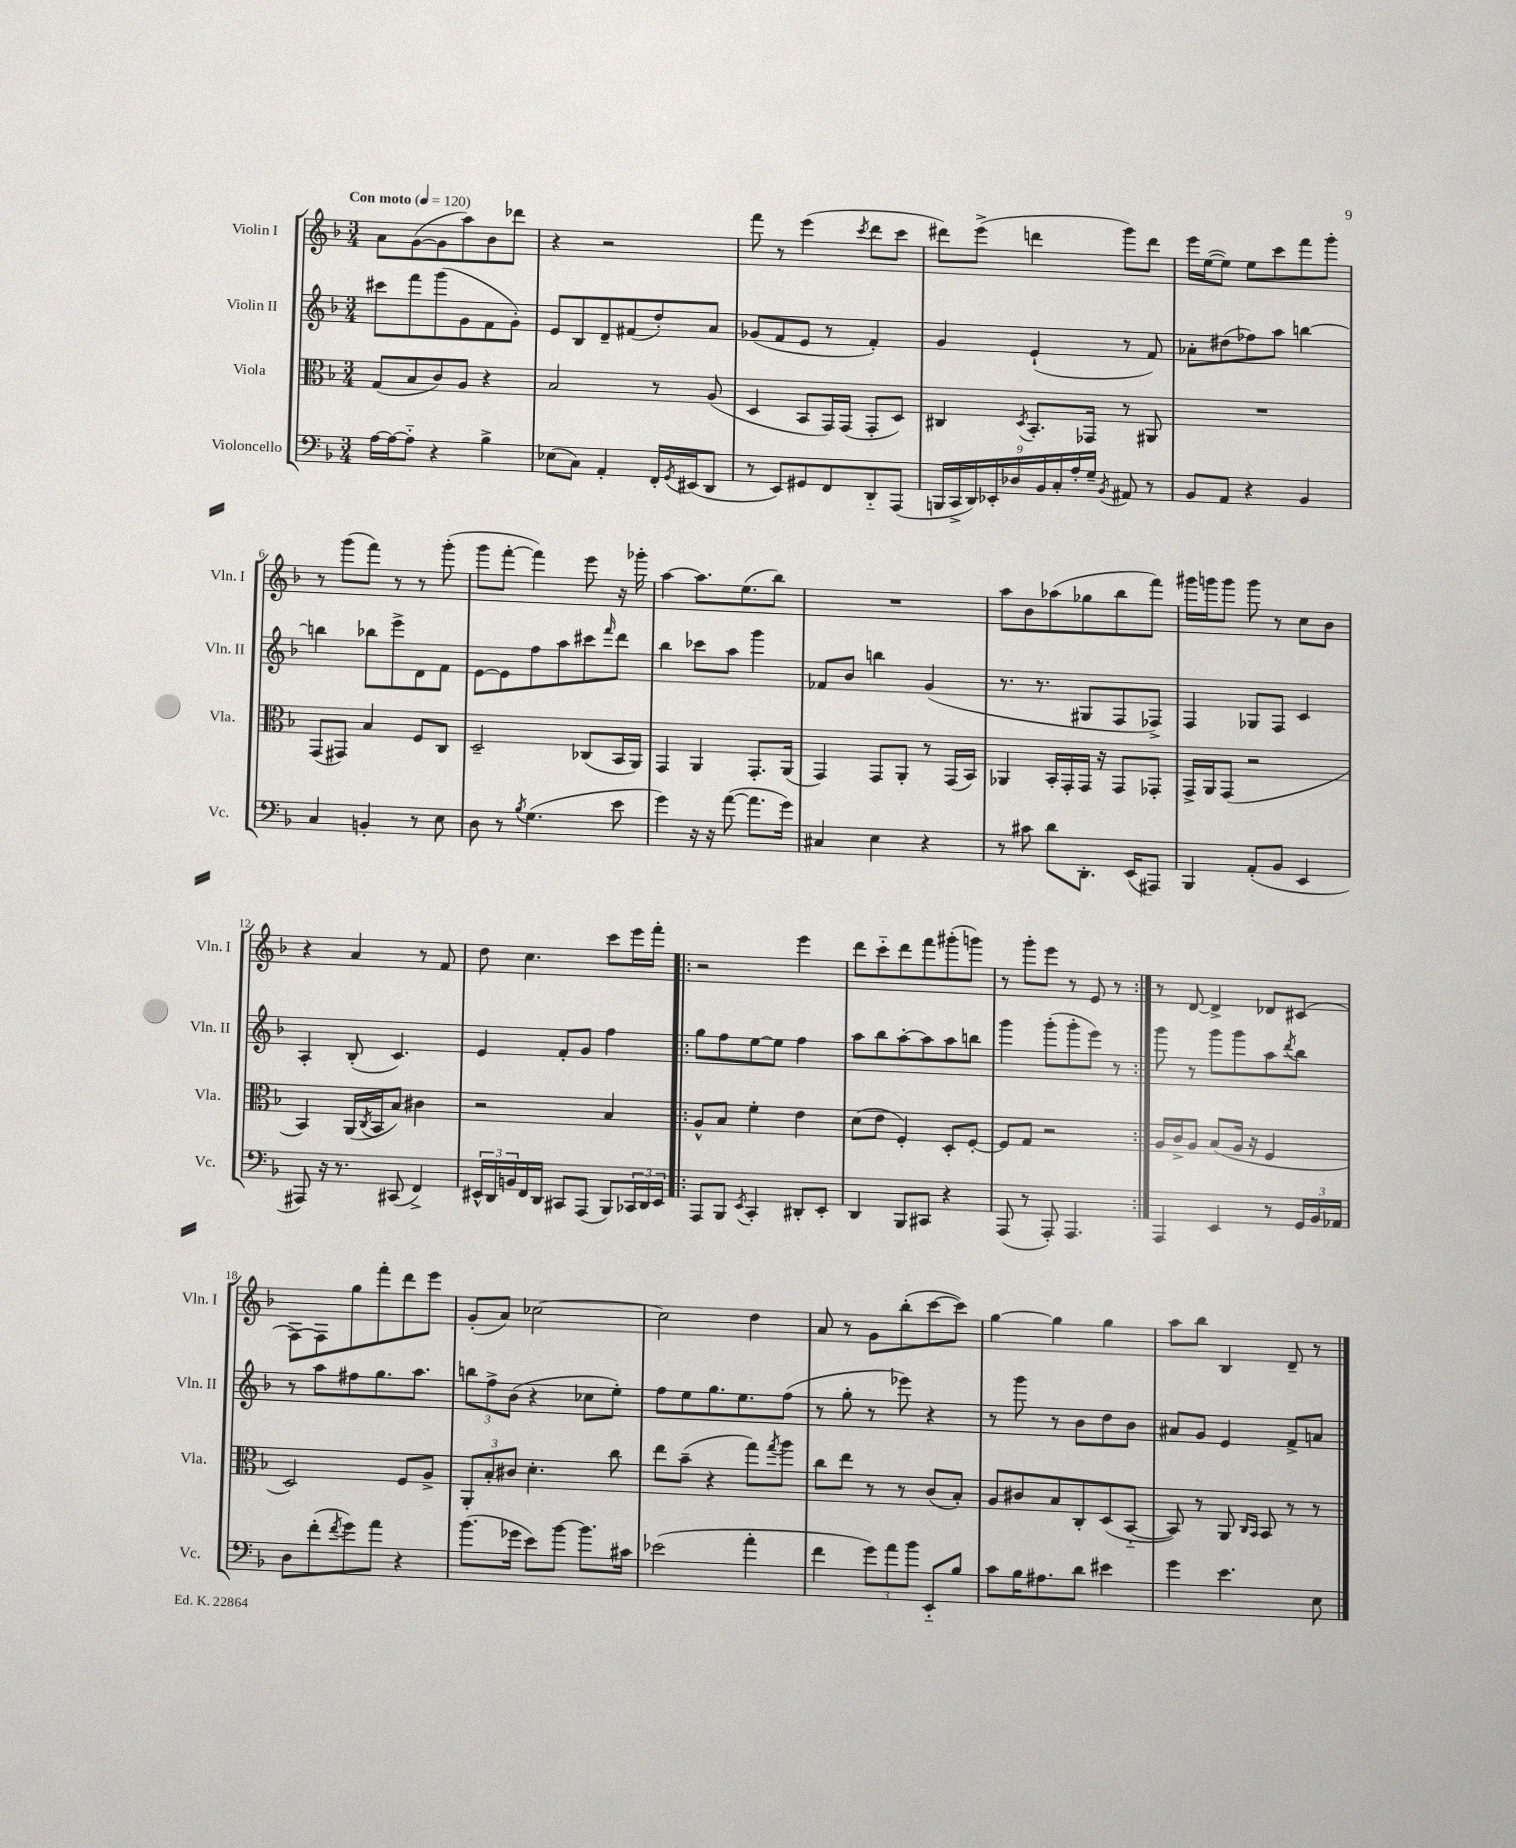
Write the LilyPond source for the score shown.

<<
\new StaffGroup <<
\new Staff = "s0" \with { instrumentName = "Violin I" shortInstrumentName = "Vln. I" } {
    \clef treble \key f \major \numericTimeSignature \time 3/4 \tempo "Con moto" 4 = 120
    a'8 g'8~( g'8 a''8) bes'8 des'''8 |
    r4 r2 |
    f'''8 r8 e'''4( \acciaccatura { c'''8 } d'''8 c'''8 |
    dis'''8) e'''8->( d'''4 g'''8) d'''8 |
    e'''16 e''16~( e''8) e''8 c'''8 f'''8 g'''8-. |
    r8 g'''8( f'''8) r8 r8 g'''8-.( |
    g'''8 f'''8~-. f'''4) e'''8 r16 ges'''16-. |
    a''4~ a''8. e''8.( bes''8) |
    R2. |
    a''8 bes'8 aes''8( ges''8 bes''8 f'''8) |
    gis'''16 g'''16 g'''8 g'''8 r8 c''8 bes'8 |
    r4 a'4 r8 f'8 |
    d''8 c''4. c'''8 e'''16 f'''16-. |
    \repeat volta 2 { r2 e'''4 |
    d'''8 c'''8-_ d'''8 f'''8 gis'''8-.( g'''8) |
    r8 g'''8-. e'''8 r8 e'8 r8 | }
    r8 d'8~ d'4-> des'8 cis'8( |
    f8~) f8 g''8 f'''8-. d'''8 e'''8 |
    g'8-.( a'8) ces''2~ |
    ces''2 d''4 |
    a'8 r8 g'8 bes''8-.( c'''8~ c'''8) |
    g''4~ g''4 g''4 |
    a''8 bes''8 bes4 d'8-- r8 \bar "|." |
}
\new Staff = "s1" \with { instrumentName = "Violin II" shortInstrumentName = "Vln. II" } {
    \clef treble \key f \major \numericTimeSignature \time 3/4
    cis'''8 f'''8 g'''8( g'8 f'8 g'8-.) |
    e'8 bes8 d'8-- fis'8( d''8-.) a'8 |
    ges'8( f'8 e'8 r8 f'4-.) |
    g'4 e'4-!( r8 f'8) |
    aes'8-. dis''8( fes''8) a''8 b''4~ |
    b''4 bes''8 e'''8-> d'8 f'8 |
    e'8~ e'8 f''8 a''8 cis'''8 \grace { f'''16 } d'''8 |
    bes''4 ces'''8 a''8 g'''4 |
    fes'8 bes'8 b''4 g'4( |
    r8. r8. gis8 f8 fes8->) |
    f4 ges8 f8 c'4 |
    a4-. bes8-.( c'4.) |
    e'4 f'8-. g'8 f''4 |
    \repeat volta 2 { g''8 f''8 e''8~ e''8 f''4 |
    a''8 bes''8 a''8~-. a''8 a''8 b''8 |
    g'''4 g'''8-.( g'''8-. e'''8) r8 | }
    g'''8 r8 g'''8 g'''8 a''8 \acciaccatura { d'''8 } bes''8 |
    r8 a''8 fis''8 g''8. a''8. |
    \tuplet 3/2 { b''8 f''8-> bes'8( } r4 ces''8 e''8-.) |
    f''8 e''8 g''8. e''8. f''8( |
    r8 g''8-. r8 ees'''8) r4 |
    r8 g'''8 r8 bes'8 d''8 bes'8 |
    ais'8 g'8 e'4 f'8-> a'8 \bar "|." |
}
\new Staff = "s2" \with { instrumentName = "Viola" shortInstrumentName = "Vla." } {
    \clef alto \key f \major \numericTimeSignature \time 3/4
    g8( bes8 c'8) a8 r4 |
    bes2 r8 a8( |
    d4 bes,8 g,16) g,16( g,8-. d8) |
    cis4 \acciaccatura { d8 } bes,8.-. ges,16 r8 ais,8 |
    R2. |
    g,8( gis,8) bes4 f8 c8 |
    d2-- ces8( bes,16 a,16) |
    g,4 a,4 g,8.-. a,16( |
    g,4) g,8 a,8-. r8 g,16( bes,16) |
    aes,4 bes,16-. g,16-. g,16 r16 g,8 ges,8-. |
    g,16-> a,16 g,8( r2 |
    bes,4) a,16( \acciaccatura { c8 } bes,16 bes8) cis'4 |
    r2 bes4 |
    \repeat volta 2 { a8-^ bes8 f'4-. e'4 |
    d'8( e'8 f4-.) d8-. f8~-. |
    f8 g8 r2 | }
    a16 c'16-> a8 bes8( a16 r16 f4 |
    d2) f8 a8-> |
    \tuplet 3/2 { a,8-. bes8-. cis'8 } d'4.-. c''8 |
    e''8 bes'8--( r4 g''8) \acciaccatura { g''8 } a''8 |
    c''8 e''8 r8 r8 c'8( bes8-.) |
    a8 cis'8 bes8 c8-. d8( bes,8~-_ |
    bes,8) r8 a,8 \grace { c16 bes,16 } bes,8 r8 r8 \bar "|." |
}
\new Staff = "s3" \with { instrumentName = "Violoncello" shortInstrumentName = "Vc." } {
    \clef bass \key f \major \numericTimeSignature \time 3/4
    a16~ a16~ a8-_ r4 bes4-> |
    ees8( c8) a,4-. f,16-. \acciaccatura { g,8 } eis,16( d,8 |
    r8 e,8) gis,8 f,8 d,8-_ a,,8( |
    \tuplet 9/8 { b,,16 c,16-> d,16) ees,16-. des16 bes,16 c16-. a16-. g16-- } \acciaccatura { bes,8 } ais,8 r8 |
    bes,8 a,8 r4 bes,4 |
    c4 b,4-. r8 e8 |
    d8 r8 \acciaccatura { bes8 } g4.( e'8 |
    g'4) r16 r16 a'8~( a'8. g'16) |
    cis4 e4 r4 |
    r8 cis'8 d'8 d,8.-. e,16( ais,,8) |
    bes,,4 a,8-.( bes,8 e,4 |
    ais,,8) r16 r8. cis,8( f,4->) |
    \tuplet 3/2 { eis,16-^ d,16 b,16 } f,16 d,16 cis,8 a,,8( bes,,8) \tuplet 3/2 { ces,16 d,16 eis,16 } |
    \repeat volta 2 { a,,8 bes,,8 \acciaccatura { e,8 } c,4-. dis,8-. e,8-. |
    d,4 bes,,8 cis,8 r4 |
    a,,8( r8 a,,8-.) a,,4. | }
    a,,4 e,4 r8 \tuplet 3/2 { g,16 bes,16 aes,16 } |
    d8 f'8-.( \acciaccatura { f'8 } g'8) a'8 r4 |
    bes'8.( ges'16 e'8) bes'8~ bes'8. cis'16 |
    ees'2( a'4-. |
    f'4 \tuplet 3/2 { g'8) a'8 bes'8 } e,8-_ bes8 |
    c'8 bes16 ais8. d'8 eis'4 |
    g'4 e'4. e8 \bar "|." |
}
>>
>>
